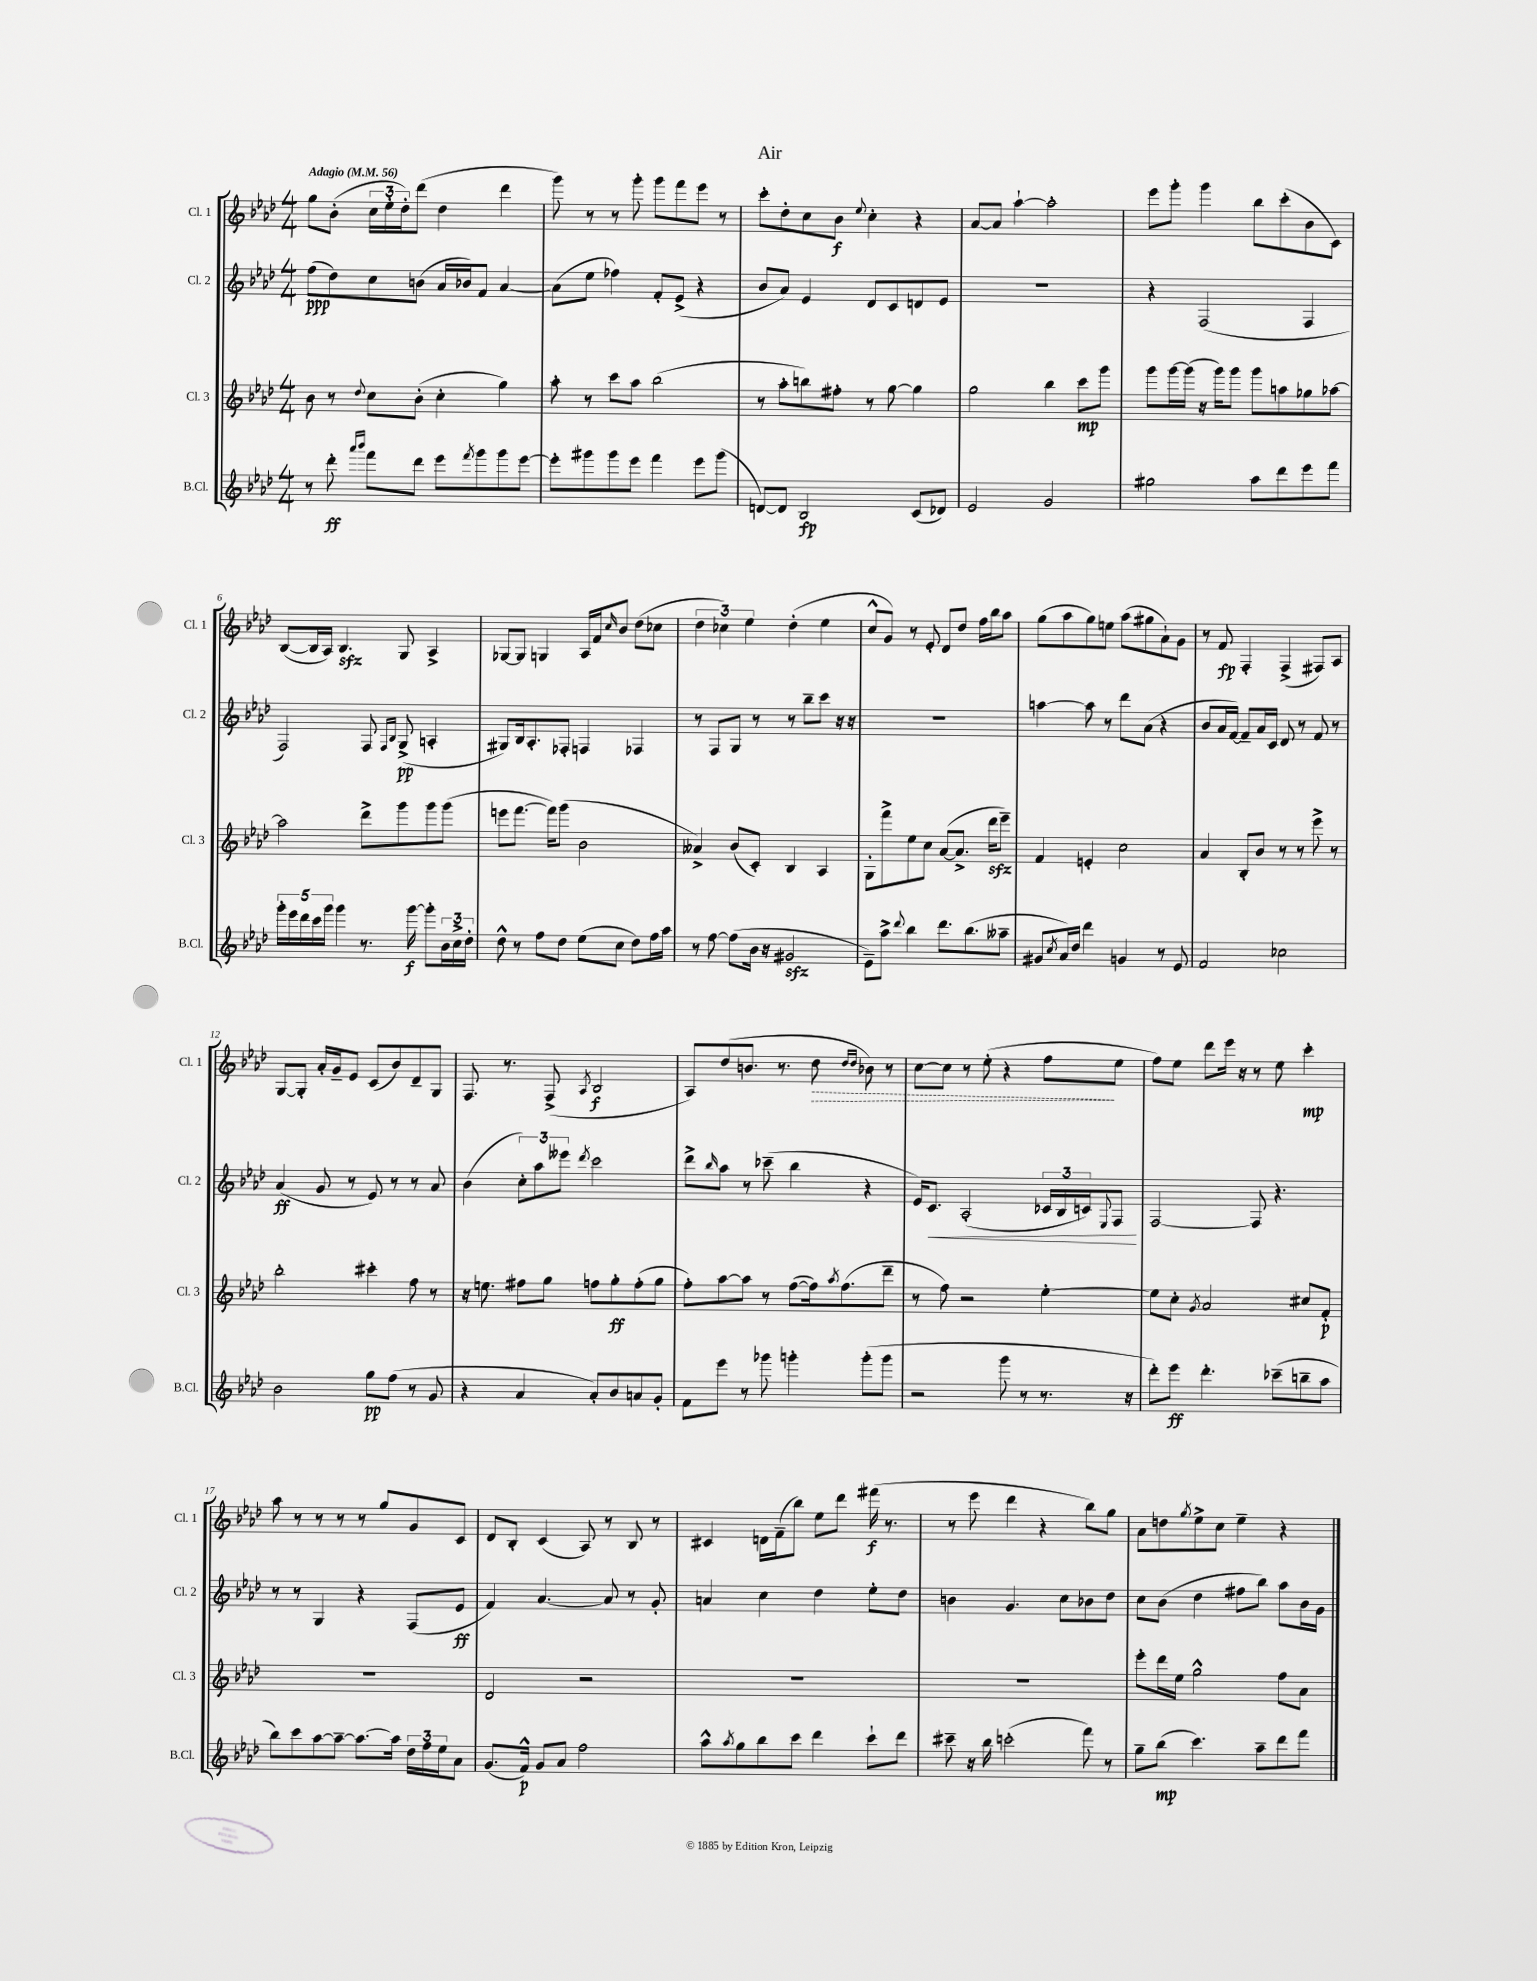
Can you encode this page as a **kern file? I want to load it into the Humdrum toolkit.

**kern	**kern	**kern	**kern
*staff4	*staff3	*staff2	*staff1
*clefG2	*clefG2	*clefG2	*clefG2
*k[b-e-a-d-]	*k[b-e-a-d-]	*k[b-e-a-d-]	*k[b-e-a-d-]
*M4/4	*M4/4	*M4/4	*M4/4
*MM56	*MM56	*MM56	*MM56
8r	8b-\	(8ff\L	8gg\L
8ddd-'\	8r	8dd-\)	(8b-'\J
16qqaaa-/LL	.	.	.
16qqbbb-/JJ	8qqdd-/	.	.
8fff\L	8cc\L	8cc\	24cc\LL
.	.	.	24ee-'\
.	.	.	24dd-'\J)
8ddd-\J	(8b-'\J	(8b\J	(8ddd-\J
8eee-\L	4cc'\	16a-/LL	4dd-\
.	.	16b-/J)	.
8qfff/	.	.	.
8ggg\	.	8f/J	.
8ggg\	4gg\)	[4a-/	4ddd-\
[8eee-\J	.	.	.
=	=	=	=
8eee-'\]L	8aa-'\	(8a-\]L	8ggg\)
8ggg#\	8r	8ee-\J	8r
8ggg#\	8ccc\L	4ff-\)	8r
8eee-\J	8aa-\J	.	8ggg'\
4fff\	(2bb-\	8f'/L	8ggg\L
.	.	(8e-^/J	8fff\
8eee-\L	.	4r	8eee-\J
(8ggg#\J	.	.	8r
=	=	=	=
[8d/L)	8r	8b-/L	8ccc'\L
8d/]J	8aa-'\L	8a-/J)	8dd-'\
2B-/	8bb\)	4e-/	8cc\
.	8ff#'\J	.	8b-\J
.	.	.	8qqee-/
.	8r	8d-/L	4cc'\
.	[8gg\	8c/	.
(8c/L	4gg\]	8d/	4r
8d-/J)	.	8e-/J	.
=	=	=	=
2e-/	2gg\	1r	[8a-/L
.	.	.	8a-/]J
.	.	.	[4aa-`\
2g/	4bb-\	.	2aa-'\]
.	8ccc\L	.	.
.	8ggg\J	.	.
=	=	=	=
2gg#\	8ggg\L	4r	8eee-\L
.	[16ggg\L	.	8ggg'\J
.	(16ggg\]JJ	.	.
.	16r	(2F/	4ggg\
.	16ggg\LK)	.	.
.	8ggg\J	.	.
8aa-\L	8ggg\L	.	8bb-\L
8ddd-\	8aa\	.	(8ccc'\
8eee-\	8gg-\	4F/	8b-\
8fff\J	[8aa-\J	.	8c\J)
=	=	=	=
20ggg'\LL	2aa-\]	2F/)	([8B-/L
20eee-\	.	.	.
20ddd-\	.	.	.
.	.	.	16B-/]L
20ccc\	.	.	.
.	.	.	16A-/JJ)
20ggg\JJ	.	.	.
4ggg\	.	.	4.B-/
8.r	8ddd-^\L	8F/	.
.	.	16qqF/LL	.
.	.	16qqB-/JJ	.
.	8ggg\	(8G^/	8G/
[16ggg\	.	.	.
8ggg'\]L	8ggg\	4A'/	4A-^/
24b-\L	(8ggg\J	.	.
24cc^\	.	.	.
24dd-'\JJ	.	.	.
=	=	=	=
8dd-^^\	8eee\L	8G#/L)	[8G-/L
8r	[8.fff\J	16B-/k	8G-/]J
.	.	8.A-'/	.
8ff\L	.	.	4G/
.	16fff\]LK)	.	.
8dd-\J	(8ggg\J	8F-'/J	.
(8ee-\L	2b-\	4F/	16A-/LL
.	.	.	16f/J
.	.	.	16qqcc/
8cc\J	.	.	8b-/J
8dd-\L)	.	4F-/	(8dd-\L
16ff\L	.	.	8cc-\J
16aa-\JJ	.	.	.
=	=	=	=
8r	4a--^/)	8r	6dd-\
[8ff\	.	8F/L	.
.	.	.	6cc-\)
(8ff\]L	(8b-/L	8G/J	.
.	.	.	6ee-\
16b-\Jk	8c'/J)	8r	.
16r	.	.	.
2g#/	4B-/	8r	(4dd-'\
.	.	8bb-~\L	.
.	4A-/	8ccc\J	4ee-\
.	.	16r	.
.	.	16r	.
=	=	=	=
8e-~\L)	8G'\L	1r	8cc^^/L
8aa-^\J	8fff^\	.	8g/J)
8qqddd-/	.	.	.
4bb-\	8ee-\	.	8r
.	8cc\J	.	8e-'/
8.ddd-\L	([8a-/L	.	8d-/L
.	8.a-^/]J	.	8dd-/J
(8.bb-\	.	.	.
.	.	.	16ff\LL
.	16ddd-\LK	.	16bb-\J
8aa--~\J	8eee-~\J)	.	8aa-\J
=	=	=	=
8g#/L	4f/	[4aa\	(8gg\L
8qcc/	.	.	.
16a-/L)	.	.	8aa-\
16dd-/JJ	.	.	.
4ddd-\	4e'/	8aa\]	8gg\)
.	.	8r	8ee\J
4g/	2cc\	8ddd-\L	(8aa-\L
.	.	(8a-\J	8gg#\
8r	.	4r	8a-`\)
8e-/	.	.	8g\J
=	=	=	=
2f/	4a-/	8b-/L	8r
.	.	16a-/L	8f/
.	.	[16f/JJ)	.
.	8B-'/L	8f~/]L	4F'/
.	8b-/J	16a-/L	.
.	.	16c/JJ	.
2cc-\	8r	8d-/	(4F^/
.	8r	8r	.
.	8eee-^\	8f/	8F#/L)
.	8r	8r	8A-/J
=	=	=	=
2b-\	2bb-'\	(4a-/	[8G/L
.	.	.	8G'/]J
.	.	8g/	16a-'/LL
.	.	.	16g~/J
.	.	8r	8e-/J
8gg\L	4ccc#'\	8e-/)	(8c/L
(8ff\J	.	8r	8b-/)
8r	8ff\	8r	8d-~/
8g/	8r	8a-/	8G/J
=	=	=	=
4r	16r	(4b-\	8.F/
.	8.ee\	.	.
.	.	.	8.r
4a-/	8ff#\L	12cc'\L)	.
.	.	12aa-\	.
.	8gg\J	.	(8F^/
.	.	12eee--\J	.
.	.	8qddd-/	8qA-/
8a-'/L)	8ff\L	2ccc\	2B-/
8b-/	8gg'\	.	.
8a/	(8ff'\	.	.
8g'/J	8gg\J	.	.
=	=	=	=
8f\L	8ff'\L)	8ddd-^\L	8A-/L)
.	.	16qqbb-/	.
8eee-\J	[8aa-\	8aa-\J	(8dd-/
8r	8aa-\]J	8r	8.b/J
8ggg-\	8r	(8ccc-~\	.
.	.	.	8.r
4ggg'\	([8ff\L	4bb-\	.
.	16ff\]k)	.	8dd-\
.	8qaa-/	.	.
.	(8.ff\	.	.
.	.	.	16qqdd-/LL
.	.	.	16qqdd-/JJ
(8ggg'\L	.	4r	8b-\)
8ggg\J	8ddd-~\J	.	8r
=	=	=	=
2r	8r	16e-/LK)	[8cc\L
.	.	8.c/J	.
.	8ff\)	.	8cc\]J
.	2r	(2A-'/	8r
.	.	.	(8ee-'\
8ggg\	.	.	4r
8r	.	.	.
8.r	[4ee-'\	24c-/LL	8ff\L
.	.	24B-/	.
.	.	24c/J)	.
.	.	8qqE-/	.
.	.	8F/J	8ee-\J
16r	.	.	.
=	=	=	=
8ddd-'\L)	8ee-\]L	[2F/	8ff\L)
8eee-\J	8cc'\J	.	8ee-\J
.	8qg/	.	.
4.ddd-'\	2a-/	.	8ddd-\L
.	.	.	16eee-\Jk
.	.	.	16r
.	.	8F/]	8r
(8ccc-~\L	.	4.r	8ee-\
8bb~\	8cc#/L	.	4ccc'\
8aa-\J	8f'/J	.	.
=	=	=	=
8bb-\L)	1r	8r	8aa-\
8ccc\	.	8r	8r
[8aa-\	.	4G/	8r
8aa-~\_J	.	.	8r
8.aa-\_L	.	4r	8r
.	.	.	8gg/L
16aa-\]Jk	.	.	.
24dd-\LL	.	(8F/L	8g/
24ff\	.	.	.
24ee-\J	.	.	.
8a-\J	.	8e-/J	8c/J
=	=	=	=
(8.g/L	2d-/	4f/)	8d-/L
.	.	.	8B-'/J
16f^^/Jk)	.	.	.
8g/L	.	[4.a-/	(4c/
8a-/J	.	.	.
2ff\	2r	.	8A-/)
.	.	8a-/]	8r
.	.	8r	8B-/
.	.	8g'/	8r
=	=	=	=
8aa-^^\L	1r	4a/	4c#/
8qaa-/	.	.	.
8gg\	.	.	.
8bb-\	.	4cc\	16d\LL
.	.	.	(16f~\J
8ccc\J	.	.	8bb-\J)
4ddd-\	.	4dd-\	8ee-\L
.	.	.	8ddd-\J
8ccc`\L	.	8ee-'\L	(16fff#\
.	.	.	8.r
8ddd-\J	.	8dd-\J	.
=	=	=	=
8ccc#~\	1r	4b\	8r
16r	.	.	8eee-\
16bb-\	.	.	.
(2ccc'\	.	4.g/	4ddd-\
.	.	.	4r
.	.	8cc\L	.
8fff\)	.	8b-\	8bb-\L)
8r	.	8dd-\J	8gg\J
=	=	=	=
8gg~\L	8eee-'\L	8cc\L	8a-\L
(8bb-\J	16ddd-\L	(8b-\J	8dd\
.	16ee-\JJ	.	.
.	.	.	8qgg/
4.ccc\)	2gg^^\	4dd-\	8ee-^\
.	.	.	8cc\J
.	.	8ff#\L	4ee-~\
8aa-~\L	.	8bb-\J)	.
8ddd-\	8ff\L	8aa-\L	4r
8fff\J	8a-\J	16b-\L	.
.	.	16g\JJ	.
==	==	==	==
*-	*-	*-	*-
